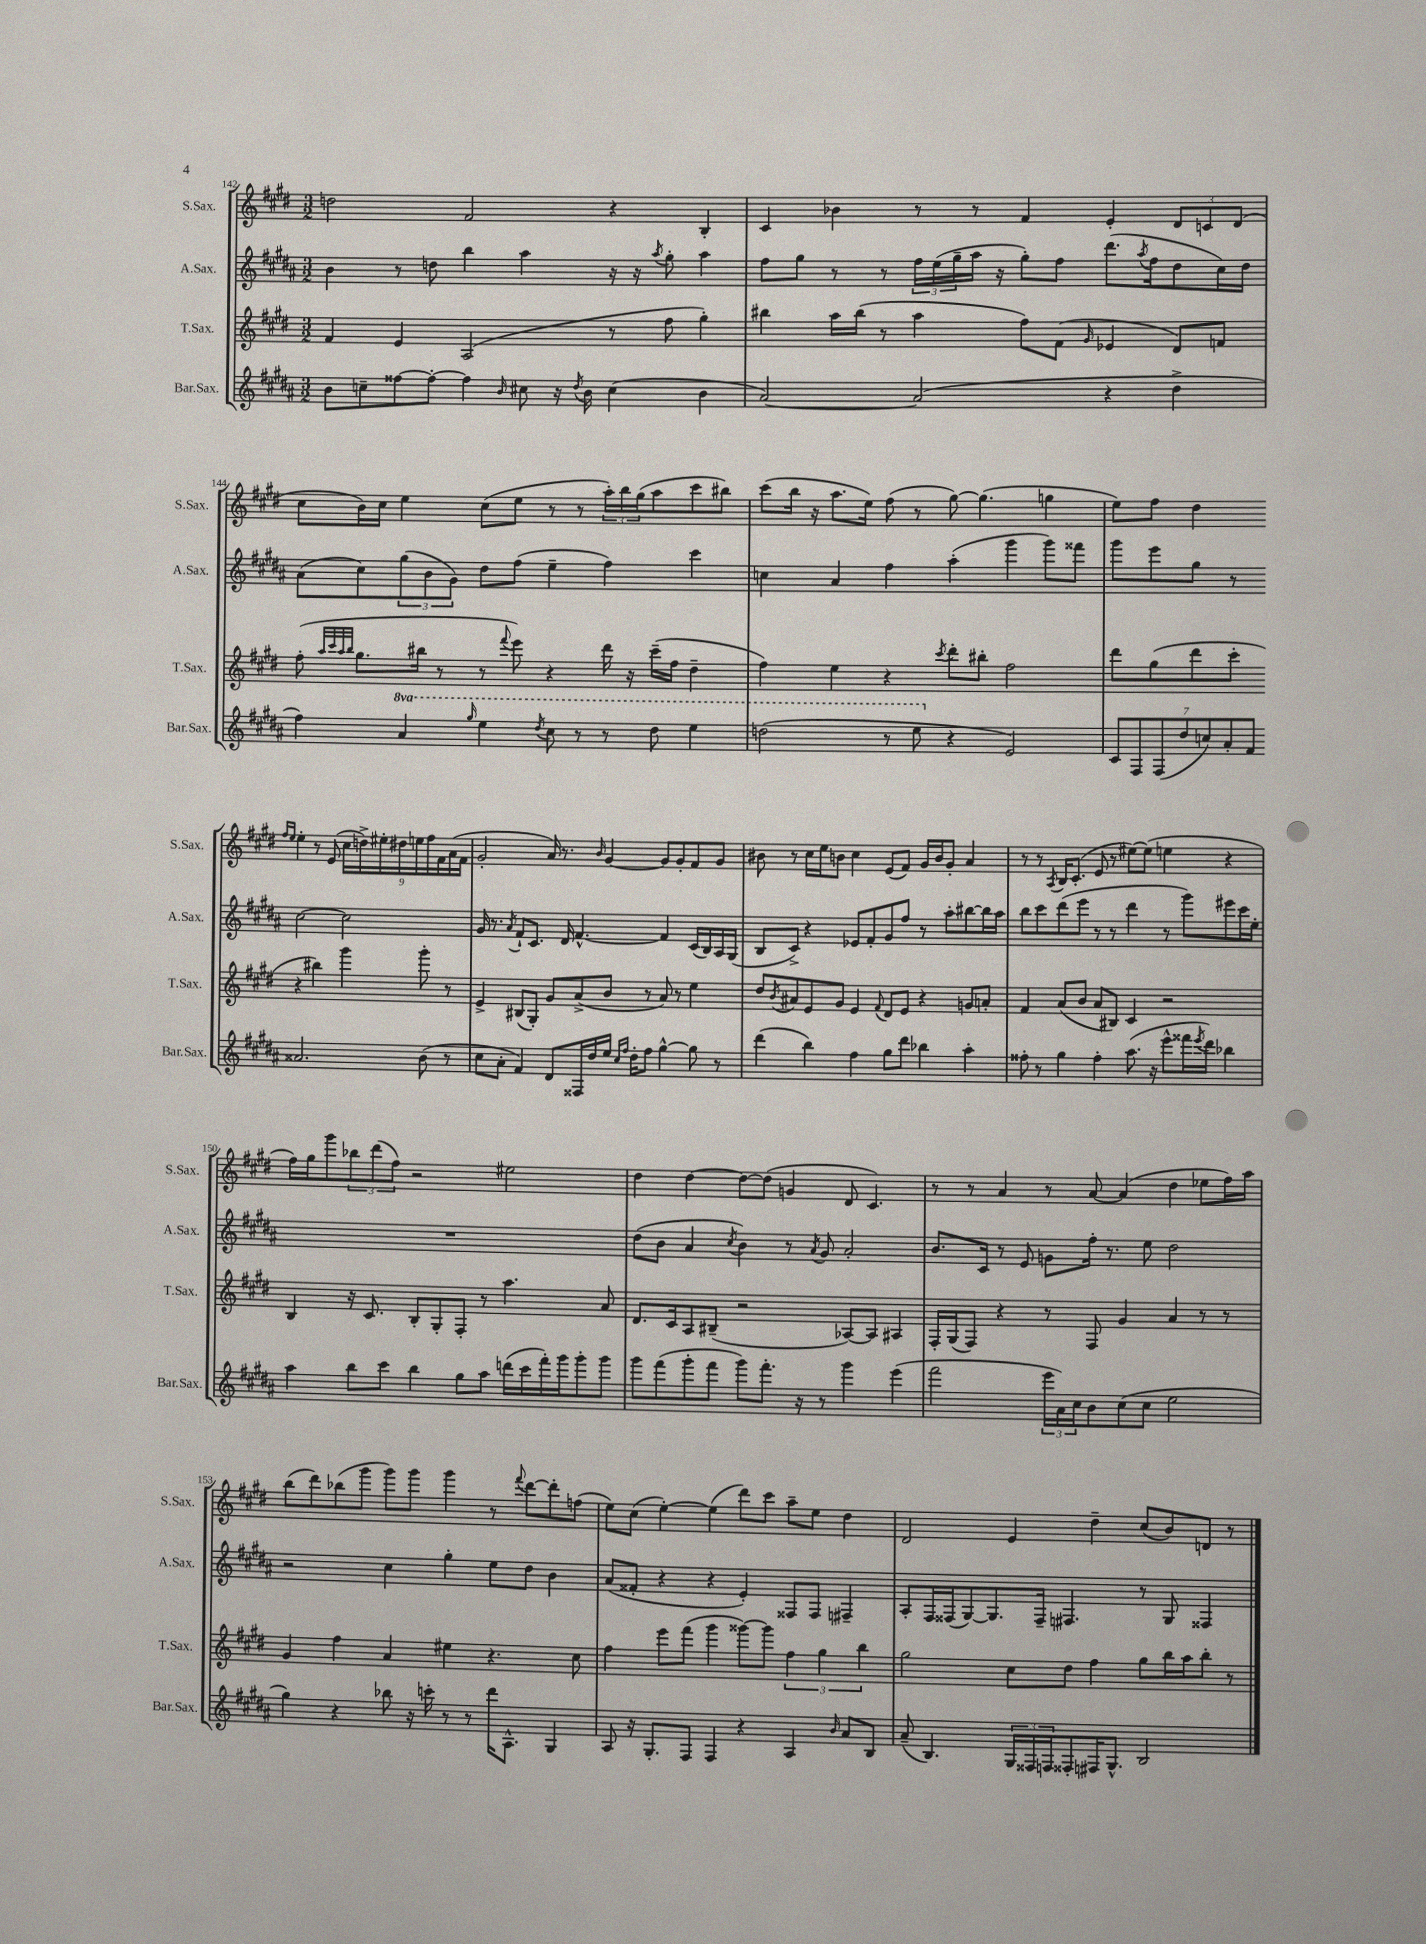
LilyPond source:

<<
\new StaffGroup <<
\new Staff = "s0" \with { instrumentName = "S.Sax." shortInstrumentName = "S.Sax." } {
    \clef treble \key e \major \numericTimeSignature \time 3/2
    d''2 fis'2 r4 b4-. |
    cis'4 bes'4 r8 r8 fis'4 e'4-. \tuplet 3/2 { dis'8 c'8 dis'8( } |
    cis''8 b'16) cis''16 e''4 cis''8( e''8 r8 r8 \tuplet 3/2 { a''16-.) b''16 gis''16( } a''8 cis'''8 bis''8) |
    cis'''8( b''16 r16 a''8. e''16) fis''8( r8 gis''8~) gis''4.( g''4 |
    e''8) fis''8 dis''4 \grace { fis''16 e''16 } e''4-. r8 e'8( \tuplet 9/8 { cis''16 d''16->) eis''16-. dis''16 e''16 fis''16 fis'16 a'16( fis'16 } |
    gis'2-. a'16) r8. \grace { b'16 } gis'4~ gis'8 gis'8-. fis'8 gis'8 |
    bis'8 r8 cis''16 e''16 b'8 cis''4 e'8( fis'8) gis'16 b'16 gis'8-. a'4 |
    r8 r8 \acciaccatura { a8 } b16 cis'8.-.( e'8 r8 eis''8~) eis''8( e''4 r4 |
    fis''16) gis''16 gis'''8 \tuplet 3/2 { bes''8 dis'''8( fis''8) } r2 eis''2 |
    dis''4 dis''4~ dis''8~ dis''8( g'4 dis'8 cis'4.) |
    r8 r8 a'4 r8 a'8~ a'4( dis''4 ees''8 fis''16) a''16 |
    b''8( dis'''8) bes''8( gis'''8 gis'''8) gis'''8 gis'''4 r8 \appoggiatura { fis'''8 } dis'''8~ dis'''8-. f''8( |
    e''8) cis''8( e''4~-.) e''4( dis'''8) cis'''8 a''8-- e''8 dis''4 |
    dis'2 e'4 dis''4-- cis''8( b'8) d'8 r8 \bar "|." |
}
\new Staff = "s1" \with { instrumentName = "A.Sax." shortInstrumentName = "A.Sax." } {
    \clef treble \key b \major \numericTimeSignature \time 3/2
    b'4 r8 d''8 b''4 ais''4 r16 r16 \acciaccatura { ais''8 } gis''8-. ais''4 |
    fis''8 gis''8 r8 r8 \tuplet 3/2 { fis''16 e''16( gis''16-- } ais''16 r16 gis''8-.) fis''8 dis'''8.( \acciaccatura { ais''8 } fis''16 dis''8 cis''16) dis''16 |
    ais'8( cis''8) \tuplet 3/2 { gis''8( b'8 gis'8) } dis''8 fis''8( e''4-- fis''4) cis'''4 |
    c''4 ais'4 fis''4 ais''4-.( gis'''4 gis'''8) fisis'''8 |
    gis'''8 e'''8 gis''8 r8 cis''2~ cis''2 |
    gis'16 r8. \acciaccatura { ais'8 } fis'8-! cis'8. dis'16 fis'4.~-^ fis'4 cis'16( b16) ais16 gis16( |
    b8 cis'8->) r4 ees'8 fis'8-. gis'8 fis''8 r8 ais''8-. bis''8~ bis''16 ais''16 |
    b''8 cis'''8 dis'''8( e'''8 r8 r8 dis'''4 r8 gis'''8) eis'''8 cis'''16 e''16-. |
    R1. |
    dis''8( b'8 ais'4 \acciaccatura { cis''8 } b'4) r8 \acciaccatura { ais'8 } gis'8 ais'2-. |
    b'8. cis'16 r8 e'8 g'8 fis''16-. r8. e''8 dis''2 |
    r2 cis''4 gis''4-. e''8 dis''8 b'4 |
    ais'8( fisis'8-. r4 r4 e'4-.) fisis8 fisis8 fis4-- |
    ais8-. fis16 fisis16( gis8~) gis8. fisis16-- fis4. r8 gis8 fisis4 \bar "|." |
}
\new Staff = "s2" \with { instrumentName = "T.Sax." shortInstrumentName = "T.Sax." } {
    \clef treble \key e \major \numericTimeSignature \time 3/2
    fis'4 e'4 a2( r8 fis''8 gis''4-.) |
    bis''4 a''16 bis''16( r8 a''4 fis''8) fis'8( \grace { gis'16 } ees'4 dis'8) f'8 |
    fis''8-.( \grace { a''32 cis'''32 a''32 b''32 } gis''8. bis''16 r8 r8 \appoggiatura { fis'''8 } e'''8) r4 dis'''16 r16 cis'''16--( fis''16 dis''4-- |
    fis''4) e''4 r4 \acciaccatura { cis'''8 } dis'''8-. bis''8-. fis''2 |
    dis'''8 gis''8( dis'''8 cis'''8-. r4 bis''4) gis'''4 gis'''8-. r8 |
    e'4-> bis8( gis8-.) gis'8 a'8->( b'8 r8 a'8) r8 e''4 |
    dis''8 \acciaccatura { b'8 } ais'8 e'8 gis'8 e'4 \appoggiatura { fis'8 } dis'8 e'8 r4 g'8 a'8-. |
    fis'4 a'8( b'8 a'8 bis8) cis'4 r2 |
    b4 r16 cis'8. b8-. gis8-. fis8-. r8 a''4. a'8 |
    dis'8. cis'16 a8 bis8--( r2 aes8~) aes8 ais4 |
    fis16-. gis16( fis8) r4 r8 fis8 gis'4 a'4 r8 r8 |
    gis'4 fis''4 a'4 eis''4 r4. cis''8 |
    fis''4 e'''8 fis'''8( gis'''4 gisis'''8~) gisis'''8 \tuplet 3/2 { fis''4 gis''4 b''4 } |
    gis''2 cis''8 dis''8 fis''4 gis''8 b''16 a''16 b''8-. r8 \bar "|." |
}
\new Staff = "s3" \with { instrumentName = "Bar.Sax." shortInstrumentName = "Bar.Sax." } {
    \clef treble \key b \major \numericTimeSignature \time 3/2 \set Staff.ottavationMarkups = #ottavation-simple-ordinals
    b'8 c''8-- fisis''8~ fisis''8~-. fisis''4 \grace { b'16 } cis''8 r16 \acciaccatura { dis''8 } b'16 cis''4( b'4 |
    ais'2~) ais'2( r4 dis''4-> |
    fis''4) \ottava #1 ais''4 \grace { gis'''16 } e'''4 \acciaccatura { dis'''8 } cis'''8 r8 r8 dis'''8 e'''4 |
    d'''2( r8 e'''8 \ottava #0 r4 e'2) |
    \tuplet 7/4 { cis'8 fis8 fis8( dis''8 c''8) ais'8-. fis'8 } aisis'2. b'8( r8 |
    cis''8 ais'8-. fis'4) dis'8 fisis16 dis''16 e''16 \grace { cis''16 fis''16 } dis''16-. fis''8 gis''4~-^ gis''8 r8 |
    dis'''4( b''4) fis''4 gis''8 dis'''8 bes''4 ais''4-. |
    fisis''8-. r8 gis''4 fisis''4-. ais''8.( r16 e'''8-^ fisis'''16 \acciaccatura { e'''8 } dis'''16) bes''4 |
    ais''4 b''8 cis'''8 b''4 gis''8 ais''8 d'''16( cis'''16 fis'''16-.) gis'''16 gis'''8-. gis'''8 |
    gis'''8 fis'''8( gis'''8-. fis'''8 gis'''8) fis'''8.-. r16 r8 gis'''4 e'''4( |
    fis'''2 \tuplet 3/2 { e'''16 ais'16) cis''16 } b'8 cis''8( cis''8 e''2 |
    gis''4) r4 bes''8 r16 c'''16-. r8 r8 dis'''16 ais8.-^ gis4 |
    ais8 r16 gis8.-. fis8 fis4 r4 ais4 \grace { b'16 } ais'8 b8 |
    ais'8--( b4.) \tuplet 3/2 { gis16 fisis16 f16 } fisis8-. fis16 gis8.-^ b2 \bar "|." |
}
>>
>>
\layout { \context { \Score currentBarNumber = #142 } }
